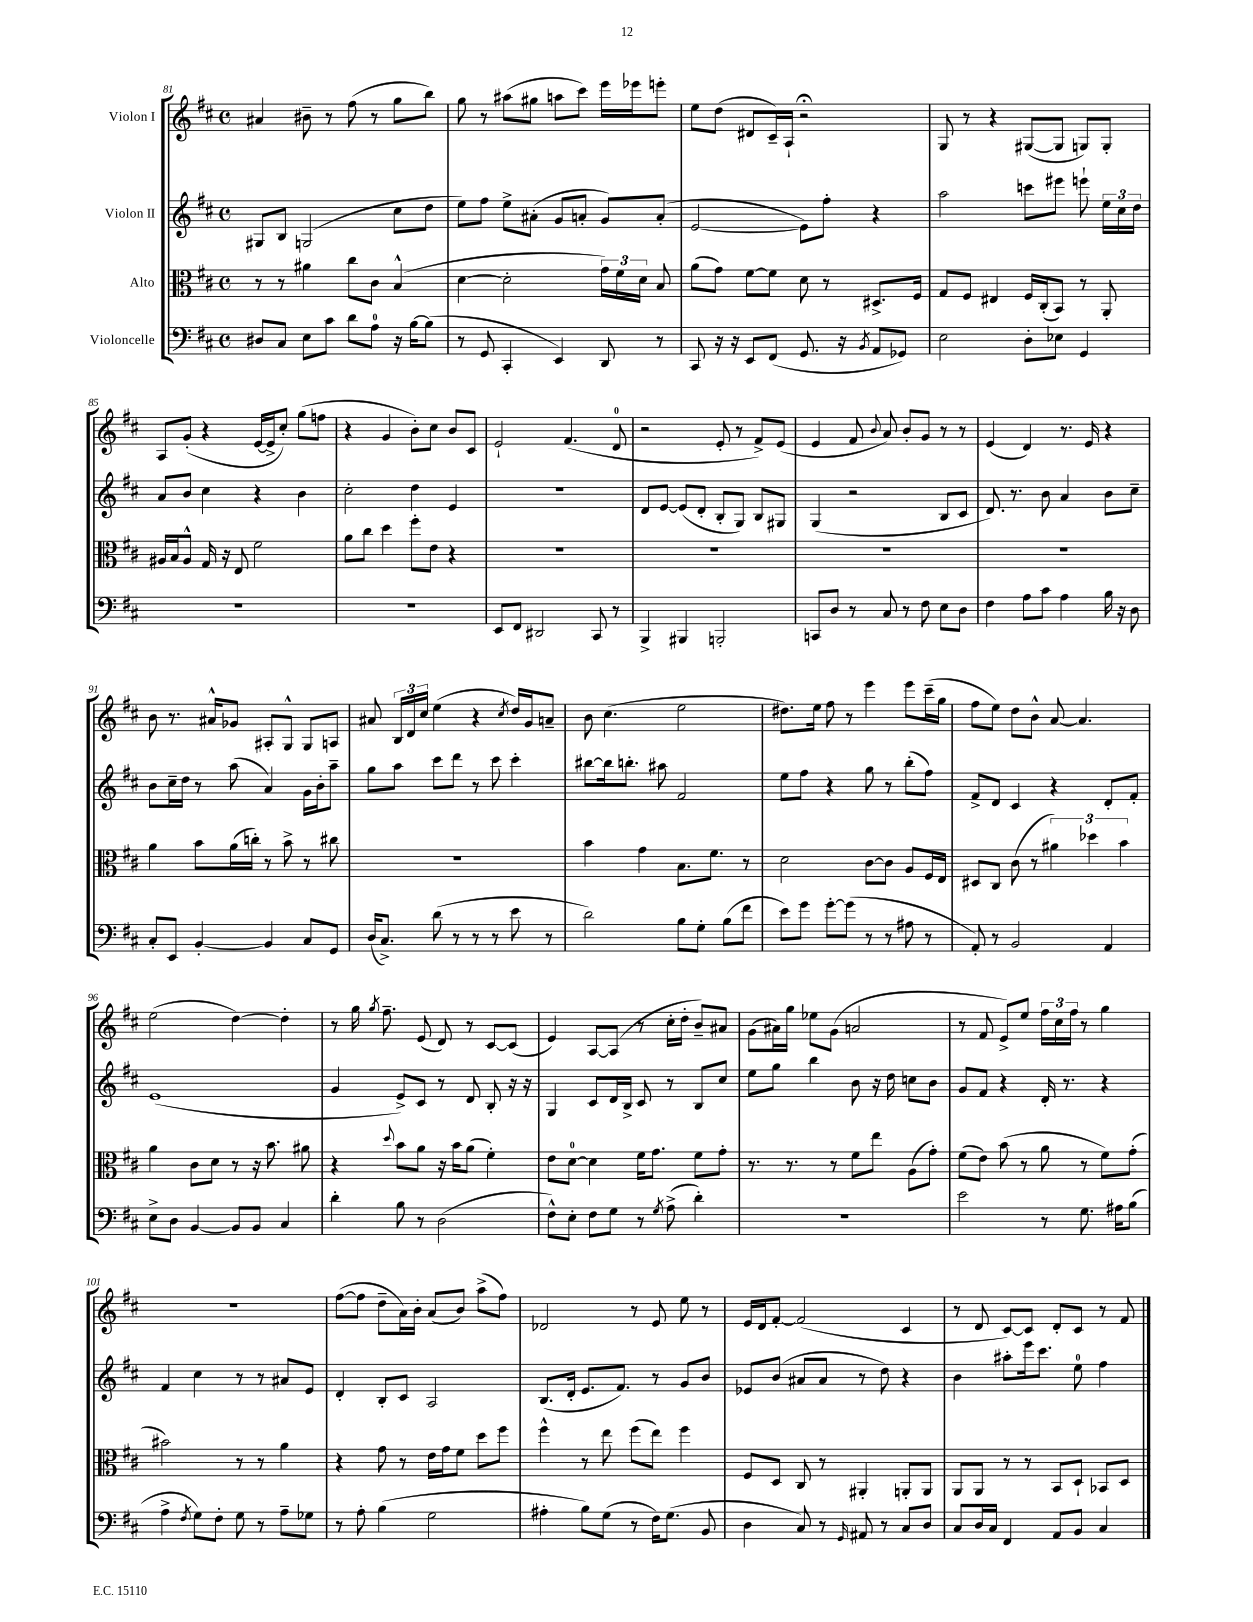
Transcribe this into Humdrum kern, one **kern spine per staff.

**kern	**kern	**kern	**kern
*staff4	*staff3	*staff2	*staff1
*clefF4	*clefC3	*clefG2	*clefG2
*k[f#c#]	*k[f#c#]	*k[f#c#]	*k[f#c#]
*M4/4	*M4/4	*M4/4	*M4/4
*met(c)	*met(c)	*met(c)	*met(c)
8D#/L	8r	8G#/L	4a#/
8C#/J	8r	8B/J	.
8E\L	4a#\	(2G/	8b#~\
8c#\J	.	.	8r
8d\L	8cc#\L	.	(8ff#\
8A\J	8c#\J	.	8r
16r	(4B^^/	8cc#\L	8gg\L
[16B\LK	.	.	.
(8B\]J	.	8dd\J	8bb\J)
=	=	=	=
8r	[4d\	8ee\L)	8gg\
8GG/	.	8ff#\J	8r
4CC#'/	2d'\]	8ee^\L	(8aa#\L
.	.	(8a#'\J	8gg#\J
4EE/)	.	8g/L	8aa\L
.	.	8a'/J	8ccc#\J)
8DD/	24g\LL)	8g/L)	16eee\LL
.	24f#\	.	.
.	.	.	16eee-\J
.	24d\JJ	.	.
8r	8B/	(8a'/J	8eee'\J
=	=	=	=
8CC#/	(8a\L	[2e/	8ee\L
16r	8g\J)	.	(8dd\J
16r	.	.	.
8EE/L	[8f#\L	.	8d#/L
(8FF#/J	8f#\]J	.	16c#~/L)
.	.	.	16A`/JJ
8.GG/	8d\	8e\]L)	2r;
.	8r	8ff#'\J	.
16r	.	.	.
8qBB/	.	.	.
8AA/L	8.D#^/L	4r	.
8GG-/J)	.	.	.
.	16F#/Jk	.	.
=	=	=	=
2E\	8G/L	2aa\	8G/
.	8F#/J	.	8r
.	4E#/	.	4r
8D'\L	16F#/LL	8ccc\L	([8G#/L
.	(16C#'/J	.	.
8E-\J	8BB/J)	8eee#\J	8G#/]J
4GG/	8r	8eee`\	8G/L)
.	8AA'/	24ee\LL	8G'/J
.	.	24cc#\	.
.	.	24dd\JJ	.
=	=	=	=
1r	16A#/LL	8a/L	8A/L
.	16B/J	.	.
.	8A#^^/J	8b/J	(8g'/J
.	16G/	4cc#\	4r
.	16r	.	.
.	8E/	.	.
.	2f#\	4r	[16e/LL
.	.	.	16e^/]J
.	.	.	8cc#'/J)
.	.	4b\	(8gg\L
.	.	.	8ff\J
=	=	=	=
1r	8a\L	2cc#'\	4r
.	8cc#\J	.	.
.	4dd\	.	4g/
.	8ff#'\L	4dd\	8b'\L)
.	8e\J	.	8cc#\J
.	4r	4e/	8b/L
.	.	.	8c#/J
=	=	=	=
8EE/L	1r	1r	2e`/
8FF#/J	.	.	.
2DD#/	.	.	.
.	.	.	(4.f#/
8CC#/	.	.	.
8r	.	.	8d/
=	=	=	=
4BBB^/	1r	8d/L	2r
.	.	[8e/J	.
4BBB#/	.	(8e/]L	.
.	.	8d'/J	.
2BBB'/	.	8B'/L	8e'/
.	.	8G/J)	8r
.	.	8B/L	8f#^/L)
.	.	8G#/J	(8e/J
=	=	=	=
8CC/L	1r	(4G/	4e/
8D/J	.	.	.
8r	.	2r	8f#/
.	.	.	8qqb/
8C#/	.	.	8a/)
8r	.	.	8b'/L
8F#\	.	.	8g/J
8E\L	.	8B/L	8r
8D\J	.	8c#/J	8r
=	=	=	=
4F#\	1r	8.d/)	(4e/
.	.	8.r	.
8A\L	.	.	4d/)
8c#\J	.	8b\	.
4A\	.	4a/	8.r
.	.	.	16e/
16B\	.	8b\L	4r
16r	.	.	.
8D\	.	8cc#~\J	.
=	=	=	=
8C#'/L	4a\	8b\L	8b\
8EE/J	.	16cc#~\L	8.r
.	.	16dd\JJ	.
[4BB'/	8b\L	8r	.
.	.	.	16a#^^/LK
.	(16a\L	(8aa\	8g-/J
.	16cc'\JJ)	.	.
4BB/]	8r	4a/)	8A#'/L
.	8b^\	.	8G^^/J
8C#/L	8r	16g\LL	8G/L
.	.	16b'\J	.
8GG/J	8cc#\	8aa~\J	8A/J
=	=	=	=
(16D/LK	1r	8gg\L	8a#/
8.C#^/J)	.	.	.
.	.	8aa\J	24B/LL
.	.	.	24d/
.	.	.	24cc#/JJ
(8d\	.	8ccc#\L	(4ee\
8r	.	8ddd\J	.
8r	.	8r	4r
8r	.	8ccc#\	.
.	.	.	8qcc#/
8e\	.	4ccc#'\	16dd/LL)
.	.	.	16g/J
8r	.	.	8a~/J
=	=	=	=
2d\)	4b\	[8bb#\L	8b\
.	.	16bb#\]k	(4.cc#\
.	.	8.bb'\J	.
.	4g\	.	.
.	.	8aa#\	.
8B\L	8.B\L	2f#/	2ee\
8G'\J	.	.	.
.	8.f#\J	.	.
(8B\L	.	.	.
8f#\J	8r	.	.
=	=	=	=
8e\L)	2d\	8ee\L	8.dd#\L)
8g\J	.	8ff#\J	.
.	.	.	16ee\Jk
[8g'\L	.	4r	8ff#\
(8g\]J	.	.	8r
8r	[8c#\L	8gg\	4eee\
8r	8c#\]J	8r	.
8A#\	8A/L	(8bb'\L	8eee\L
8r	16F#/L	8ff#\J)	(16ccc#~\L
.	16E/JJ	.	16gg\JJ
=	=	=	=
8AA'/)	8D#/L	8f#^/L	8ff#\L
8r	8C#/J	8d/J	8ee\J)
2BB/	(8c#\	4c#/	8dd\L
.	8r	.	8b^^\J
.	6a#\)	4r	[8a/
.	.	.	4.a/]
.	6dd-\	.	.
4AA/	.	8d'/L	.
.	6b\	.	.
.	.	8f#'/J	.
=	=	=	=
8E^\L	4a\	(1e	(2ee\
8D\J	.	.	.
[4BB/	8c#\L	.	.
.	8d\J	.	.
8BB/]L	8r	.	[4dd\)
8BB/J	16r	.	.
.	8.b\	.	.
4C#/	.	.	4dd'\]
.	8a#\	.	.
=	=	=	=
4d'\	4r	4g/	8r
.	.	.	16gg\
.	.	.	8qgg/
.	.	.	8.ff#~\
.	8qqdd/	.	.
8B\	8b\L	8e^/L)	.
8r	8a\J	8c#/J	(8e/
(2D\	16r	8r	8d/)
.	16b\LK	.	.
.	(8a\J	8d/	8r
.	4f#'\)	8B'/	[8c#/L
.	.	16r	(8c#/]J
.	.	16r	.
=	=	=	=
8F#^^\L)	8e\L	4G/	4e/)
8E'\J	[8d\J	.	.
8F#\L	4d\]	8c#/L	[8A/L
8G\J	.	16d/L	(8A/]J
.	.	16B^/JJ	.
8r	16f#\LK	8c#/	8r
.	8.g\J	.	.
8qG/	.	.	.
(8A^\	.	8r	16cc#'\LL
.	.	.	16dd'\JJ
4d'\)	8f#\L	8B/L	8b~/L)
.	8g'\J	8cc#/J	8a#/J
=	=	=	=
1r	8.r	8ee\L	(8g\L
.	.	8gg\J	16a#\L)
.	8.r	.	16gg\JJ
.	.	4bb\	8ee-\L
.	8r	.	(8g\J
.	8f#\L	8b\	2a/
.	8ee\J	16r	.
.	.	16dd\	.
.	(8A\L	8cc\L	.
.	8g'\J)	8b\J	.
=	=	=	=
2e\	(8f#\L	8g/L	8r
.	8e\J)	8f#/J	8f#/
.	(8b\	4r	8e^/L)
.	8r	.	8ee/J
8r	8a\	16d'/	24ff#\LL
.	.	.	24cc#\
.	.	8.r	.
.	.	.	24ff#\JJ
8.G\	8r	.	8r
.	8f#\L)	4r	4gg\
16A#\LK	.	.	.
(8B\J	(8g'\J	.	.
=	=	=	=
4A^\	2b#\)	4f#/	1r
8qF#/	.	.	.
8G\L)	.	4cc#\	.
8F#'\J	.	.	.
8G\	8r	8r	.
8r	8r	8r	.
8A~\L	4a\	8a#/L	.
8G-\J	.	8e/J	.
=	=	=	=
8r	4r	4d'/	([8ff#\L
8A'\	.	.	8ff#\]J
(4B\	8g\	8B'/L	8dd~\L
.	8r	8c#/J	16a\L)
.	.	.	16b'\JJ
2G\	16e\LL	2A/	(8a/L
.	16g\J	.	.
.	8f#\J	.	8b/J)
.	8dd\L	.	(8aa^\L
.	8ff#\J	.	8ff#\J)
=	=	=	=
4A#'\	4ff#^^\	(8.B/L	2d-/
.	.	16d'/Jk	.
8B\L)	8r	8.e/L	.
(8G\J	8ee\	.	.
.	.	8.f#/J)	.
8r	(8ff#\L	.	8r
16F#\LK)	8ee\J)	8r	8e/
(8.G\J	.	.	.
.	4ff#\	8g/L	8ee\
8BB/	.	8b/J	8r
=	=	=	=
4D\	8F#/L	8e-/L	16e/LL
.	.	.	16d/J
.	8D/J	(8b/J	[8f#'/J
8C#/)	8C#/	8a#/L	(2f#/]
8r	8r	8a#/J	.
16qqGG/	.	.	.
8AA#/	4AA#'/	8r	.
8r	.	8dd\)	.
8C#/L	8AA'/L	4r	4c#/
8D/J	8AA/J	.	.
=	=	=	=
8C#/L	8AA/L	4b\	8r
16D/L	8AA/J	.	8d/
16C#/JJ	.	.	.
4FF#/	8r	8aa#'\L	[8c#/L)
.	8r	16eee\k	8c#/]J
.	.	8.ccc#\J	.
8AA/L	8BB/L	.	8d'/L
8BB/J	8D`/J	8ee\	8c#/J
4C#/	8BB-/L	4ff#\	8r
.	8D/J	.	8f#/
==	==	==	==
*-	*-	*-	*-
